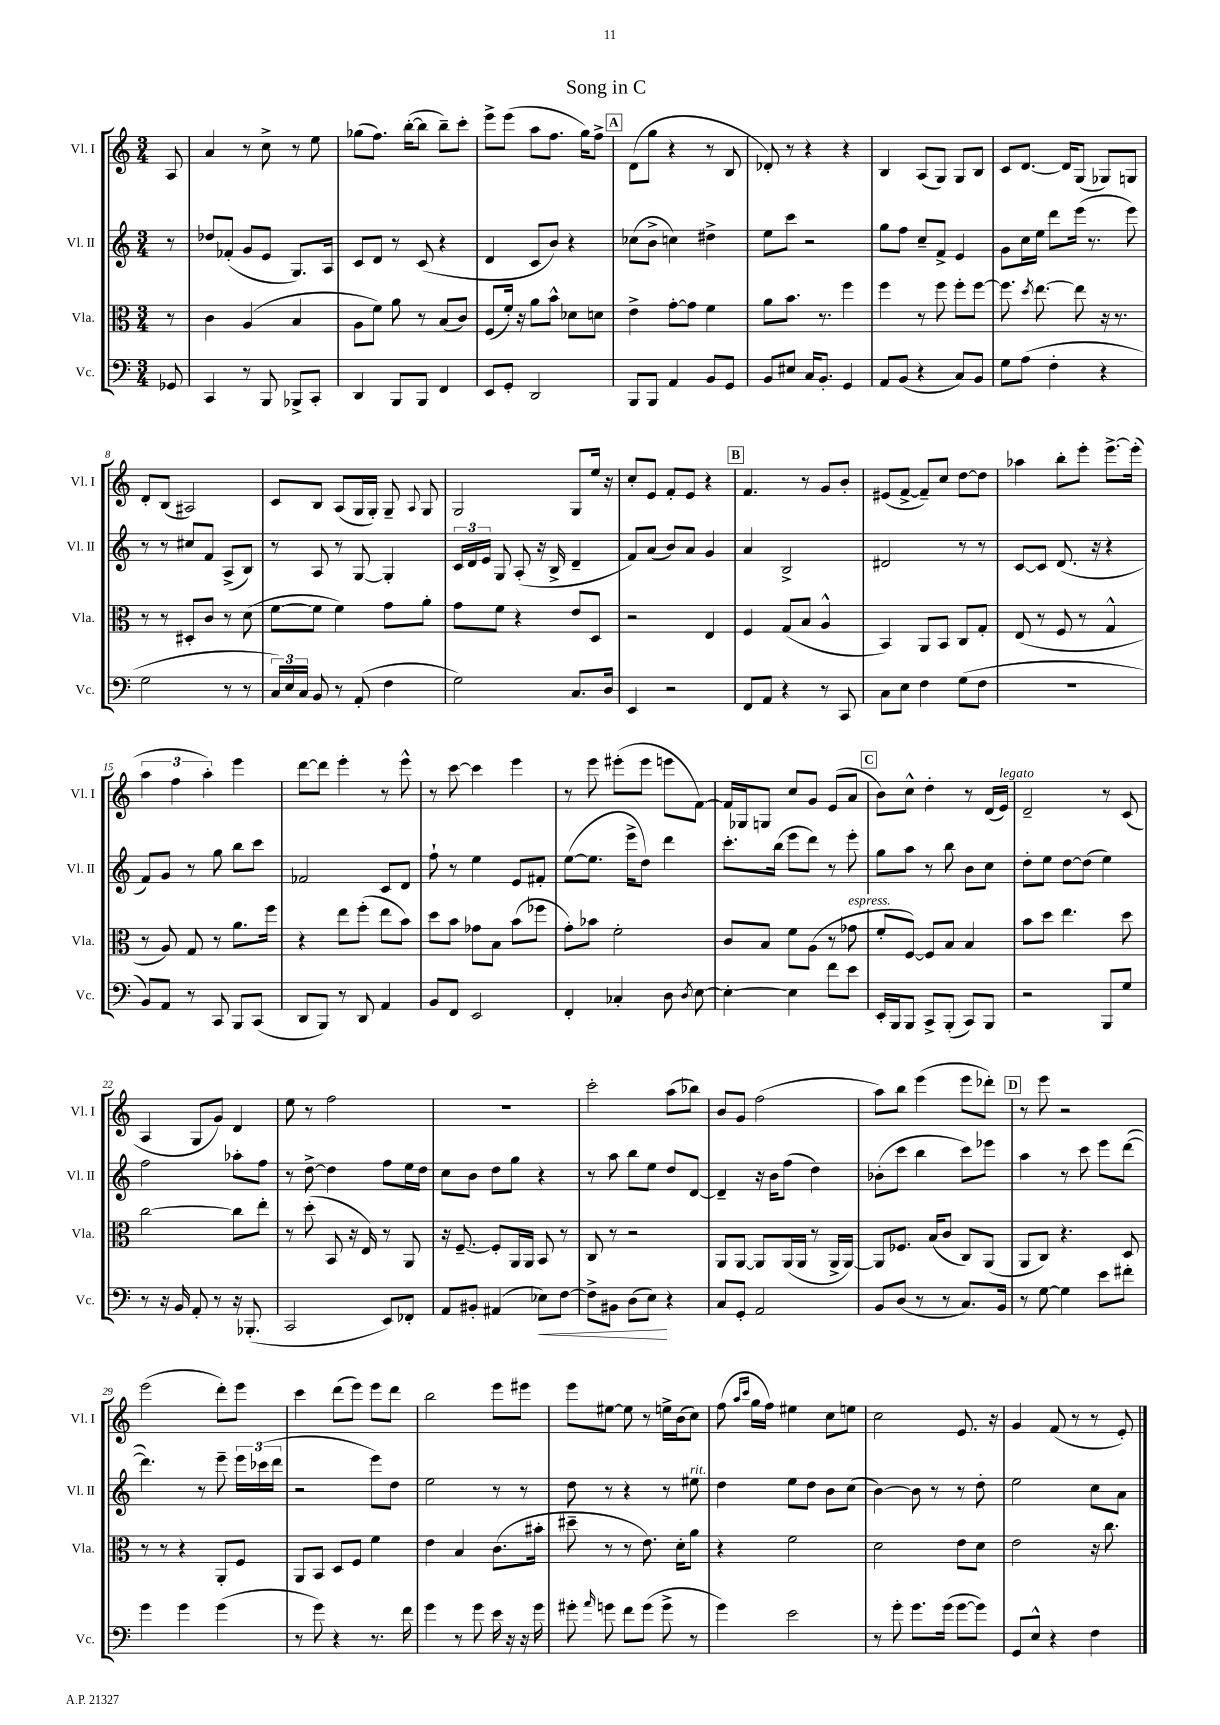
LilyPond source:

\header { title = "Song in C" }
<<
\new StaffGroup <<
\new Staff = "s0" \with { instrumentName = "Vl. I" shortInstrumentName = "Vl. I" } {
    \clef treble \key c \major \numericTimeSignature \time 3/4 \partial 8
    \autoBeamOff a8 |
    a'4 r8 c''8-> r8 e''8 |
    ges''8[( f''8.]) b''16[~-.( b''8] b''8[--) c'''8]-. |
    e'''8[-> e'''8]( a''8[ f''8.] g''16[) f''8]-> |
    \mark \markup { \box "A" } d'8[( g''8] r4 r8 b8 |
    des'8-.) r8 r4 r4 |
    b4 a8[( g8]) g8[ b8] |
    c'8[ d'8.]~ d'16[ g8]( ges8[) g8] |
    d'8[-. b8]( ais2) |
    c'8[ b8] a8[( g16 g16]-.) g8-- \appoggiatura { a8 } g8 |
    g2 g8[ e''16] r16 |
    c''8[-. e'8] f'8[-. e'8] r4 |
    \mark \markup { \box "B" } f'4. r8 g'8[ b'8]-. |
    eis'8[( f'8]~-> f'8[--) c''8] d''8[~ d''8] |
    aes''4 b''8[-. e'''8]-. e'''8.[~-> e'''16]-.( |
    \tuplet 3/2 { a''4 f''4 a''4-.) } e'''4 |
    d'''8[~ d'''8] e'''4-. r8 e'''8-^ |
    r8 c'''8~ c'''4 e'''4 |
    r8 e'''8 eis'''8[-.( eis'''8] e'''8[ f'8]~) |
    f'16[ ges16 g8] c''8[ g'8] e'8[( a'8] |
    \mark \markup { \box "C" } b'8[) c''8]-^ d''4-. r8 d'16[( e'16]^\markup { \italic "legato" }) |
    d'2-- r8 c'8( |
    a4 g8[ g'8]) d'4 |
    e''8 r8 f''2 |
    R2. |
    c'''2-. a''8[( bes''8]) |
    b'8[ g'8] f''2( |
    a''8[) b''8] e'''4( e'''8[ des'''8]-.) |
    \mark \markup { \box "D" } r8 e'''8 r2 |
    e'''2( d'''8[-.) e'''8] |
    c'''4 d'''8[( e'''8]) e'''8[ d'''8] |
    b''2 e'''8[ eis'''8] |
    e'''8[ eis''8]~ eis''8 r8 e''16[-> b'16( c''8]) |
    f''8( \grace { a''16[ c'''16] } g''16[ f''16]) eis''4 c''8[ e''8] |
    c''2 e'8. r16 |
    g'4 f'8( r8 r8 e'8-.) \bar "|." |
}
\new Staff = "s1" \with { instrumentName = "Vl. II" shortInstrumentName = "Vl. II" } {
    \clef treble \key c \major \numericTimeSignature \time 3/4 \partial 8
    \autoBeamOff r8 |
    des''8[ fes'8]-.( g'8[ e'8] g8.[) a16] |
    c'8[ d'8] r8 c'8( r4 |
    d'4 c'8[ b'8]) r4 |
    \mark \markup { \box "A" } ces''8[( b'8]-> c''4) dis''4-> |
    e''8[ c'''8] r2 |
    g''8[ f''8] c''8[-- f'8]-> e'4 |
    g'8[ c''16 e''16] d'''8[ e'''16]( r8. e'''8) |
    r8 r8 cis''8[ f'8] a8[->( b8]) |
    r8 a8 r8 g8~ g4-. |
    \tuplet 3/2 { c'16[ d'16 e'16] } g8 a8-.( r16 b16-> d'4-- |
    f'8[) a'8]( b'8[) a'8] g'4 |
    \mark \markup { \box "B" } a'4 b2-> |
    dis'2 r8 r8 |
    c'8[~ c'8] d'8.( r16 r4 |
    f'8[) g'8] r8 g''8 b''8[ c'''8] |
    fes'2 c'8[ d'8] |
    f''8-! r8 e''4 e'8[ fis'8]-. |
    e''8[~( e''8.] e'''16[-> d''8]) d'''4 |
    c'''8.[-. b''16]( e'''8[ d'''8]) r8 e'''8-. |
    \mark \markup { \box "C" } g''8[ a''8] r8 b''8 b'8[ c''8] |
    d''8[-. e''8] d''8[~ d''8]( e''4) |
    f''2 aes''8[-. f''8] |
    r8 d''8~-> d''4 f''8[ e''16 d''16] |
    c''8[ b'8] d''8[ g''8] r4 |
    r8 a''8 b''8[ e''8] d''8[ d'8]~ |
    d'4-- r16 b'16[ f''8]( d''4) |
    bes'8[-.( c'''8] b''4 c'''8[) ees'''8] |
    \mark \markup { \box "D" } a''4 r8 c'''8 e'''8[ d'''8]~( |
    d'''4.) r8 e'''8-- \tuplet 3/2 { e'''16[ ces'''16( d'''16] } |
    r2 e'''8[) d''8] |
    e''2 r8 r8 |
    d''8 r8 r4 r8 eis''8^\markup { \italic "rit." } |
    d''4 e''8[ d''8] b'8[ c''8]( |
    b'4~) b'8 r8 r8 d''8-. |
    e''2 c''8[ a'8] \bar "|." |
}
\new Staff = "s2" \with { instrumentName = "Vla." shortInstrumentName = "Vla." } {
    \clef alto \key c \major \numericTimeSignature \time 3/4 \partial 8
    \autoBeamOff r8 |
    c'4 a4( b4 |
    a8[ f'8]) a'8 r8 b8[( c'8]) |
    f8[( f'16]-.) r16 a'8[ b'8]-^ des'8[ d'8] |
    \mark \markup { \box "A" } e'4-> g'8[~-. g'8] f'4 |
    a'8[ b'8.] r8. f''4 |
    f''4 r8 f''8 f''8[-. f''8]~ |
    f''8. \acciaccatura { d''8 } e''8.~ e''8 r16 r8. |
    r8 r8 dis8[-. c'8] r8 d'8( |
    f'8[~ f'8] f'4) g'8[ a'8]-. |
    g'8[ f'8] r4 e'8[ d8] |
    r2 e4 |
    \mark \markup { \box "B" } f4 g8[( b8] a4-^ |
    b,4) a,8[ b,8] c8[ g8]-. |
    e8( r8 f8 r8 g4-^ |
    r8 a8) g8 r8 a'8.[ f''16] |
    r4 e''8[ f''8]-.( e''8[ b'8]) |
    d''8[ b'8] ges'8[ b8] b'8[( fes''8] |
    g'8[-.) bes'8] f'2-. |
    c'8[ b8] f'8[ a8]( r8 ges'8^\markup { \italic "espress." } |
    \mark \markup { \box "C" } f'8[-. f8]~) f8[ b8] b4 |
    b'8[ d''8] e''4. d''8 |
    c''2~ c''8[ e''8]-. |
    r8 d''8-.( b,8 r16 e16) r8 a,8 |
    r16 f8.~-- f8[-. a,16 a,16] b,8 r8 |
    c8 r8 r2 |
    a,8[ a,8]~ a,8[ a,16( a,16] r8 a,16[-> a,16]~) |
    a,8[ fes8.] b16[( c'8] c8[) a,8]( |
    \mark \markup { \box "D" } a,8[ c8]) r4. d8 |
    r8 r8 r4 a,8[-. f8] |
    a,8[ b,8] d8[ f8] f'4 |
    e'4 b4 c'8.[( bis'16]-. |
    dis''8-- r8 r8 e'8.) d'16[-. a'8] |
    r4 f'2 |
    d'2 e'8[ d'8] |
    e'2 r16 c''8. \bar "|." |
}
\new Staff = "s3" \with { instrumentName = "Vc." shortInstrumentName = "Vc." } {
    \clef bass \key c \major \numericTimeSignature \time 3/4 \partial 8
    \autoBeamOff ges,8 |
    c,4 r8 b,,8 bes,,8[-> c,8]-. |
    d,4 b,,8[ b,,8] f,4 |
    e,8[ g,8]-. d,2 |
    \mark \markup { \box "A" } b,,8[ b,,8] a,4 b,8[ g,8] |
    b,8[ eis8] c16[ b,8.]-. g,4 |
    a,8[ b,8]( r4 c8[) b,8] |
    g8[ a8]( f4-. r4 |
    g2 r8 r8 |
    \tuplet 3/2 { c16[) e16 c16] } b,8 r8 a,8-.( f4 |
    g2) c8.[ d16] |
    e,4 r2 |
    \mark \markup { \box "B" } f,8[ a,8] r4 r8 c,8 |
    c8[ e8] f4 g8[( f8] |
    R2. |
    b,8[) a,8] r8 c,8 b,,8[ c,8]( |
    d,8[ b,,8]) r8 d,8 a,4 |
    b,8[ f,8] e,2 |
    f,4-. ces4-. d8 \acciaccatura { d8 } e8~ |
    e4~-. e4 f'8[ e'8] |
    \mark \markup { \box "C" } e,16[-. b,,16 b,,8] c,8[-> b,,8]-.( c,8[) b,,8] |
    r2 b,,8[ g8] |
    r8 r16 b,16 a,8-. r8 r16 bes,,8.-.( |
    c,2 e,8[) fes,8]-. |
    a,8[ bis,8]-. ais,4( ees8[\<) f8]~ |
    f8[-> bis,8] d8[( e8]\!) r4 |
    c8[ g,8]-. a,2 |
    b,8[ d8]( r8 r8 c8.[) b,16] |
    \mark \markup { \box "D" } r8 g8~ g4 e'8[ fis'8]-. |
    g'4 g'4 g'4( |
    r8 g'8) r4 r8. f'16 |
    g'4 r8 g'8 e'16 r16 r16 g'16 |
    gis'8-. \grace { a'16 } g'8 f'8[ g'8]( g'8-> r8 |
    g'4) e'2 |
    r8 g'8-. g'8.[ g'16]( g'8[~ g'8]) |
    g,8[ e8]-^ r4 f4 \bar "|." |
}
>>
>>
